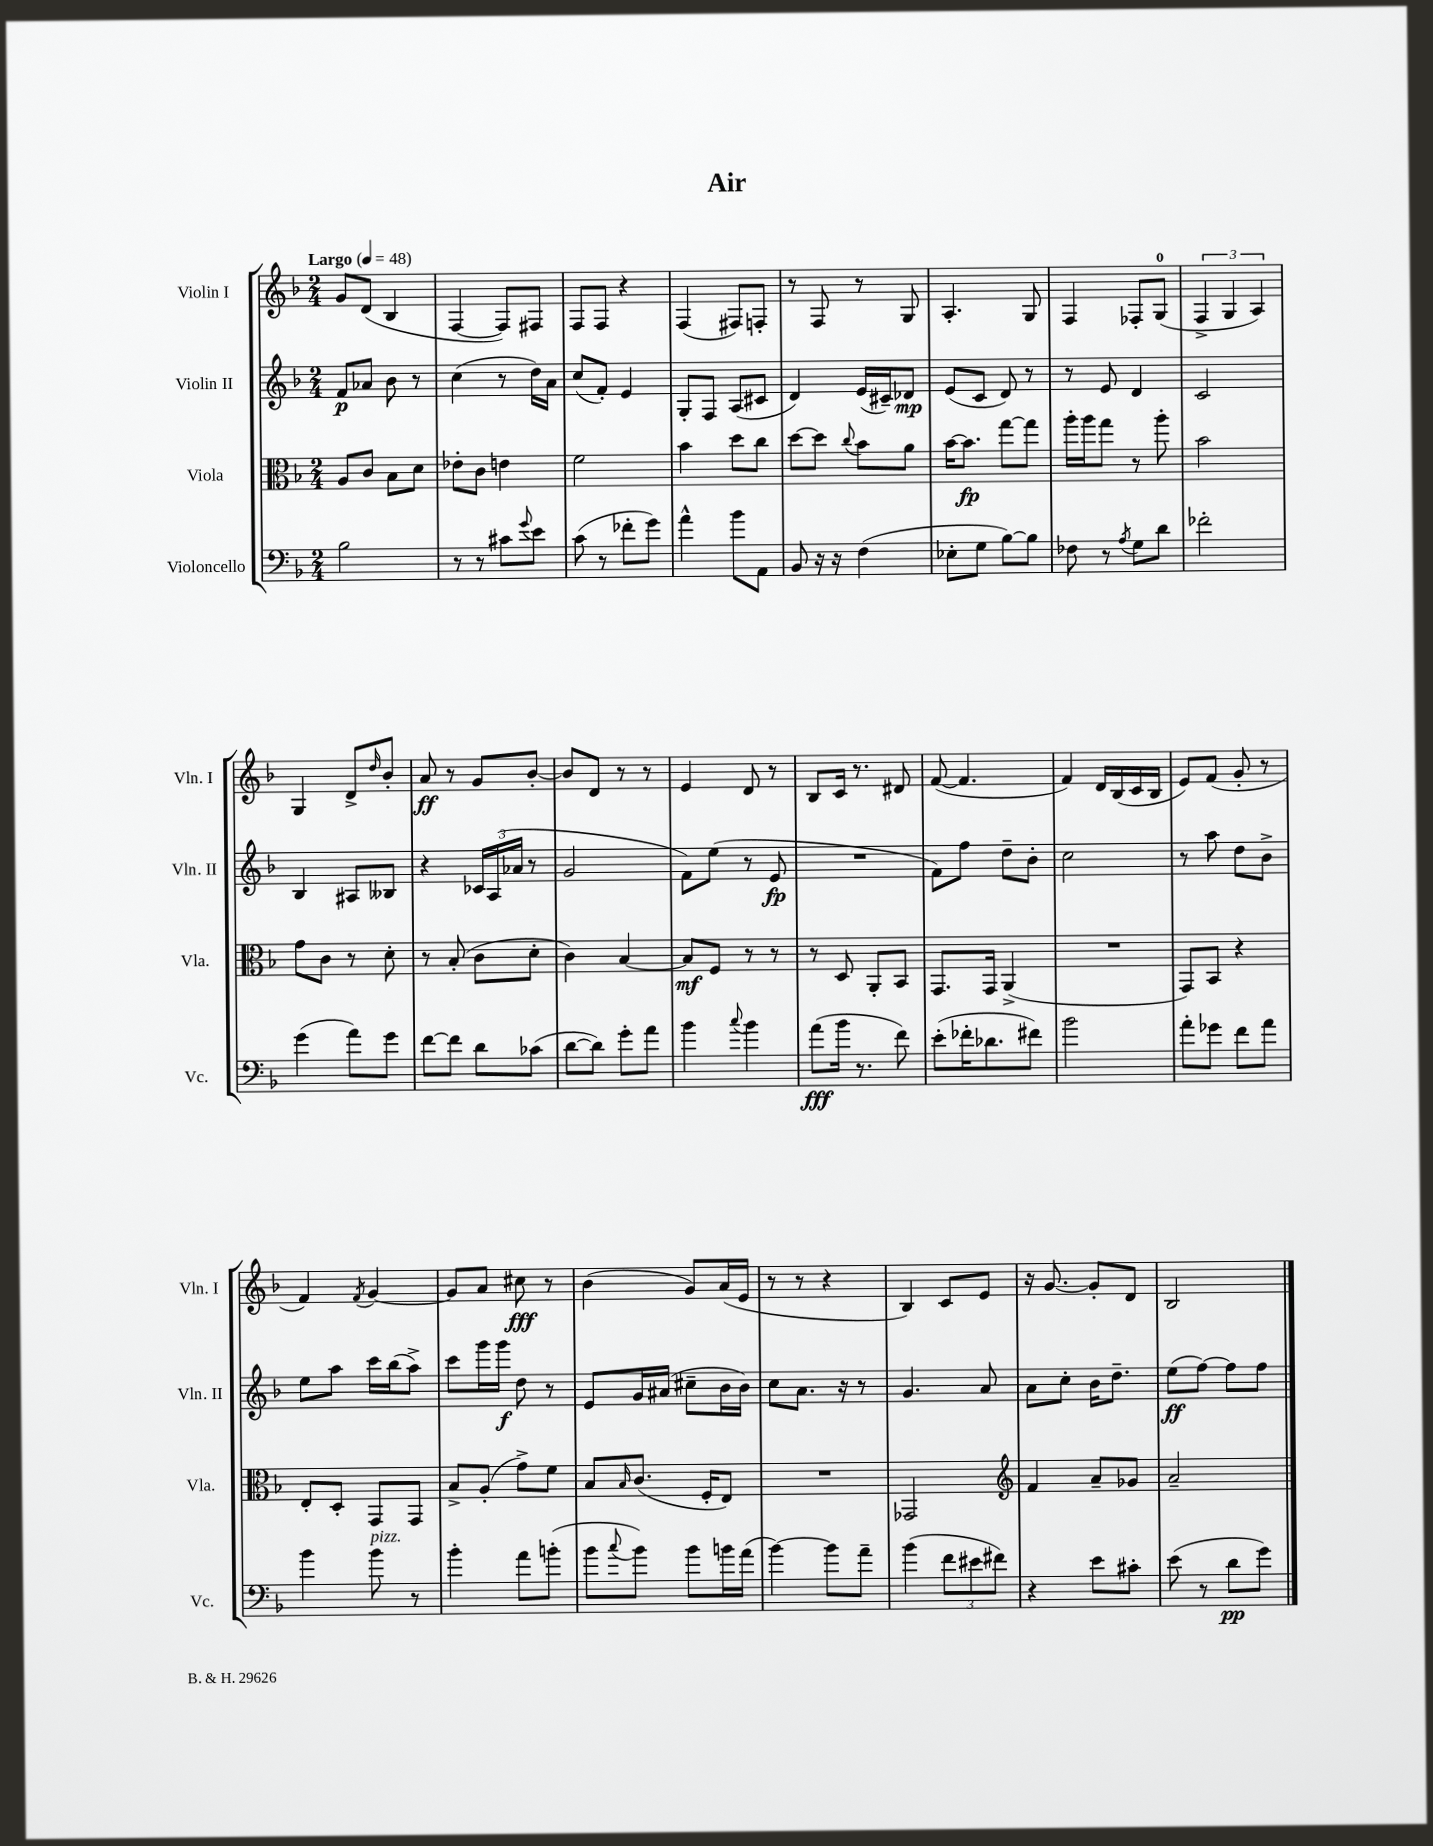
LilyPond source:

\header { title = "Air" }
<<
\new StaffGroup <<
\new Staff = "s0" \with { instrumentName = "Violin I" shortInstrumentName = "Vln. I" } {
    \clef treble \key f \major \numericTimeSignature \time 2/4 \tempo "Largo" 4 = 48
    g'8 d'8( bes4 |
    f4~ f8) fis8 |
    f8 f8 r4 |
    f4( fis8) f8-. |
    r8 f8 r8 g8 |
    a4.-. g8 |
    f4 fes8-. g8-0( |
    \tuplet 3/2 { f4-> g4 a4) } |
    g4 d'8-> \grace { d''16 } bes'8-. |
    a'8\ff r8 g'8 bes'8~-. |
    bes'8 d'8 r8 r8 |
    e'4 d'8 r8 |
    bes8 c'16 r8. dis'8 |
    f'8~( f'4. |
    f'4) d'16 bes16( c'16 bes16 |
    e'8) f'8( g'8-. r8 |
    f'4) \acciaccatura { f'8 } g'4~ |
    g'8 a'8 cis''8\fff r8 |
    bes'4( g'8) a'16( e'16 |
    r8 r8 r4 |
    bes4) c'8 e'8 |
    r16 g'8.~ g'8-. d'8 |
    bes2 \bar "|." |
}
\new Staff = "s1" \with { instrumentName = "Violin II" shortInstrumentName = "Vln. II" } {
    \clef treble \key f \major \numericTimeSignature \time 2/4
    f'8\p aes'8 bes'8 r8 |
    c''4( r8 d''16) a'16 |
    c''8( f'8-.) e'4 |
    g8-. f8 a8( cis'8 |
    d'4) e'16( cis'16--) des'8\mp |
    e'8( c'8 d'8) r8 |
    r8 e'8 d'4 |
    c'2 |
    bes4 ais8 beses8 |
    r4 \tuplet 3/2 { ces'16 a16( aes'16 } r8 |
    g'2 |
    f'8) e''8( r8 e'8\fp |
    R2 |
    f'8) f''8 d''8-- bes'8-. |
    c''2 |
    r8 a''8 d''8 bes'8-> |
    e''8 a''8 c'''16 bes''16( a''8->) |
    c'''8 g'''16 g'''16\f d''8 r8 |
    e'8 g'16 ais'16( cis''8-- bes'16 bes'16) |
    c''8 a'8. r16 r8 |
    g'4. a'8 |
    a'8 c''8-. bes'16 d''8.-- |
    e''8\ff( f''8~) f''8 f''8 \bar "|." |
}
\new Staff = "s2" \with { instrumentName = "Viola" shortInstrumentName = "Vla." } {
    \clef alto \key f \major \numericTimeSignature \time 2/4
    a8 c'8 bes8 d'8 |
    ees'8-. c'8 e'4 |
    f'2 |
    bes'4 d''8 c''8 |
    d''8~ d''8 \appoggiatura { c''8 } bes'8 a'8 |
    bes'16~ bes'8.\fp g''8~ g''8 |
    a''16-. a''16 g''8 r8 a''8-. |
    bes'2 |
    g'8 c'8 r8 d'8-. |
    r8 bes8-.( c'8 d'8-. |
    c'4) bes4~ |
    bes8\mf f8 r8 r8 |
    r8 d8 a,8-. bes,8 |
    g,8. g,16 a,4->( |
    R2 |
    g,8) bes,8 r4 |
    e8-. d8-. g,8 g,8 |
    bes8-> a8-.( g'8->) f'8 |
    bes8 \grace { bes16 } c'8.( f16-. e8) |
    R2 |
    ges,2 |
    \clef treble f'4 a'8-- ges'8 |
    a'2-- \bar "|." |
}
\new Staff = "s3" \with { instrumentName = "Violoncello" shortInstrumentName = "Vc." } {
    \clef bass \key f \major \numericTimeSignature \time 2/4
    bes2 |
    r8 r8 cis'8 \appoggiatura { g'8 } e'8 |
    c'8( r8 fes'8-. g'8) |
    a'4-^ bes'8 a,8 |
    bes,8 r16 r16 f4( |
    ees8-. g8 bes8~) bes8 |
    fes8 r8 \acciaccatura { a8 } g8 d'8 |
    fes'2-. |
    g'4( a'8) g'8 |
    f'8~ f'8 d'8 ces'8( |
    d'8~ d'8) g'8-. a'8 |
    bes'4 \appoggiatura { c''8 } bes'4 |
    a'8\fff( bes'16 r8. f'8) |
    e'8-.( fes'16-. des'8. fis'8) |
    bes'2 |
    a'8-. ges'8 f'8 a'8 |
    bes'4 bes'8^\markup { \italic "pizz." } r8 |
    bes'4-. a'8 b'8-.( |
    bes'8 \appoggiatura { c''8 } bes'8) bes'8 b'16 a'16( |
    bes'4~) bes'8 a'8-- |
    bes'4( \tuplet 3/2 { f'8 eis'8 fis'8) } |
    r4 e'8 cis'8-. |
    e'8( r8 d'8\pp g'8) \bar "|." |
}
>>
>>
\layout { \context { \Score \remove "Bar_number_engraver" } }
